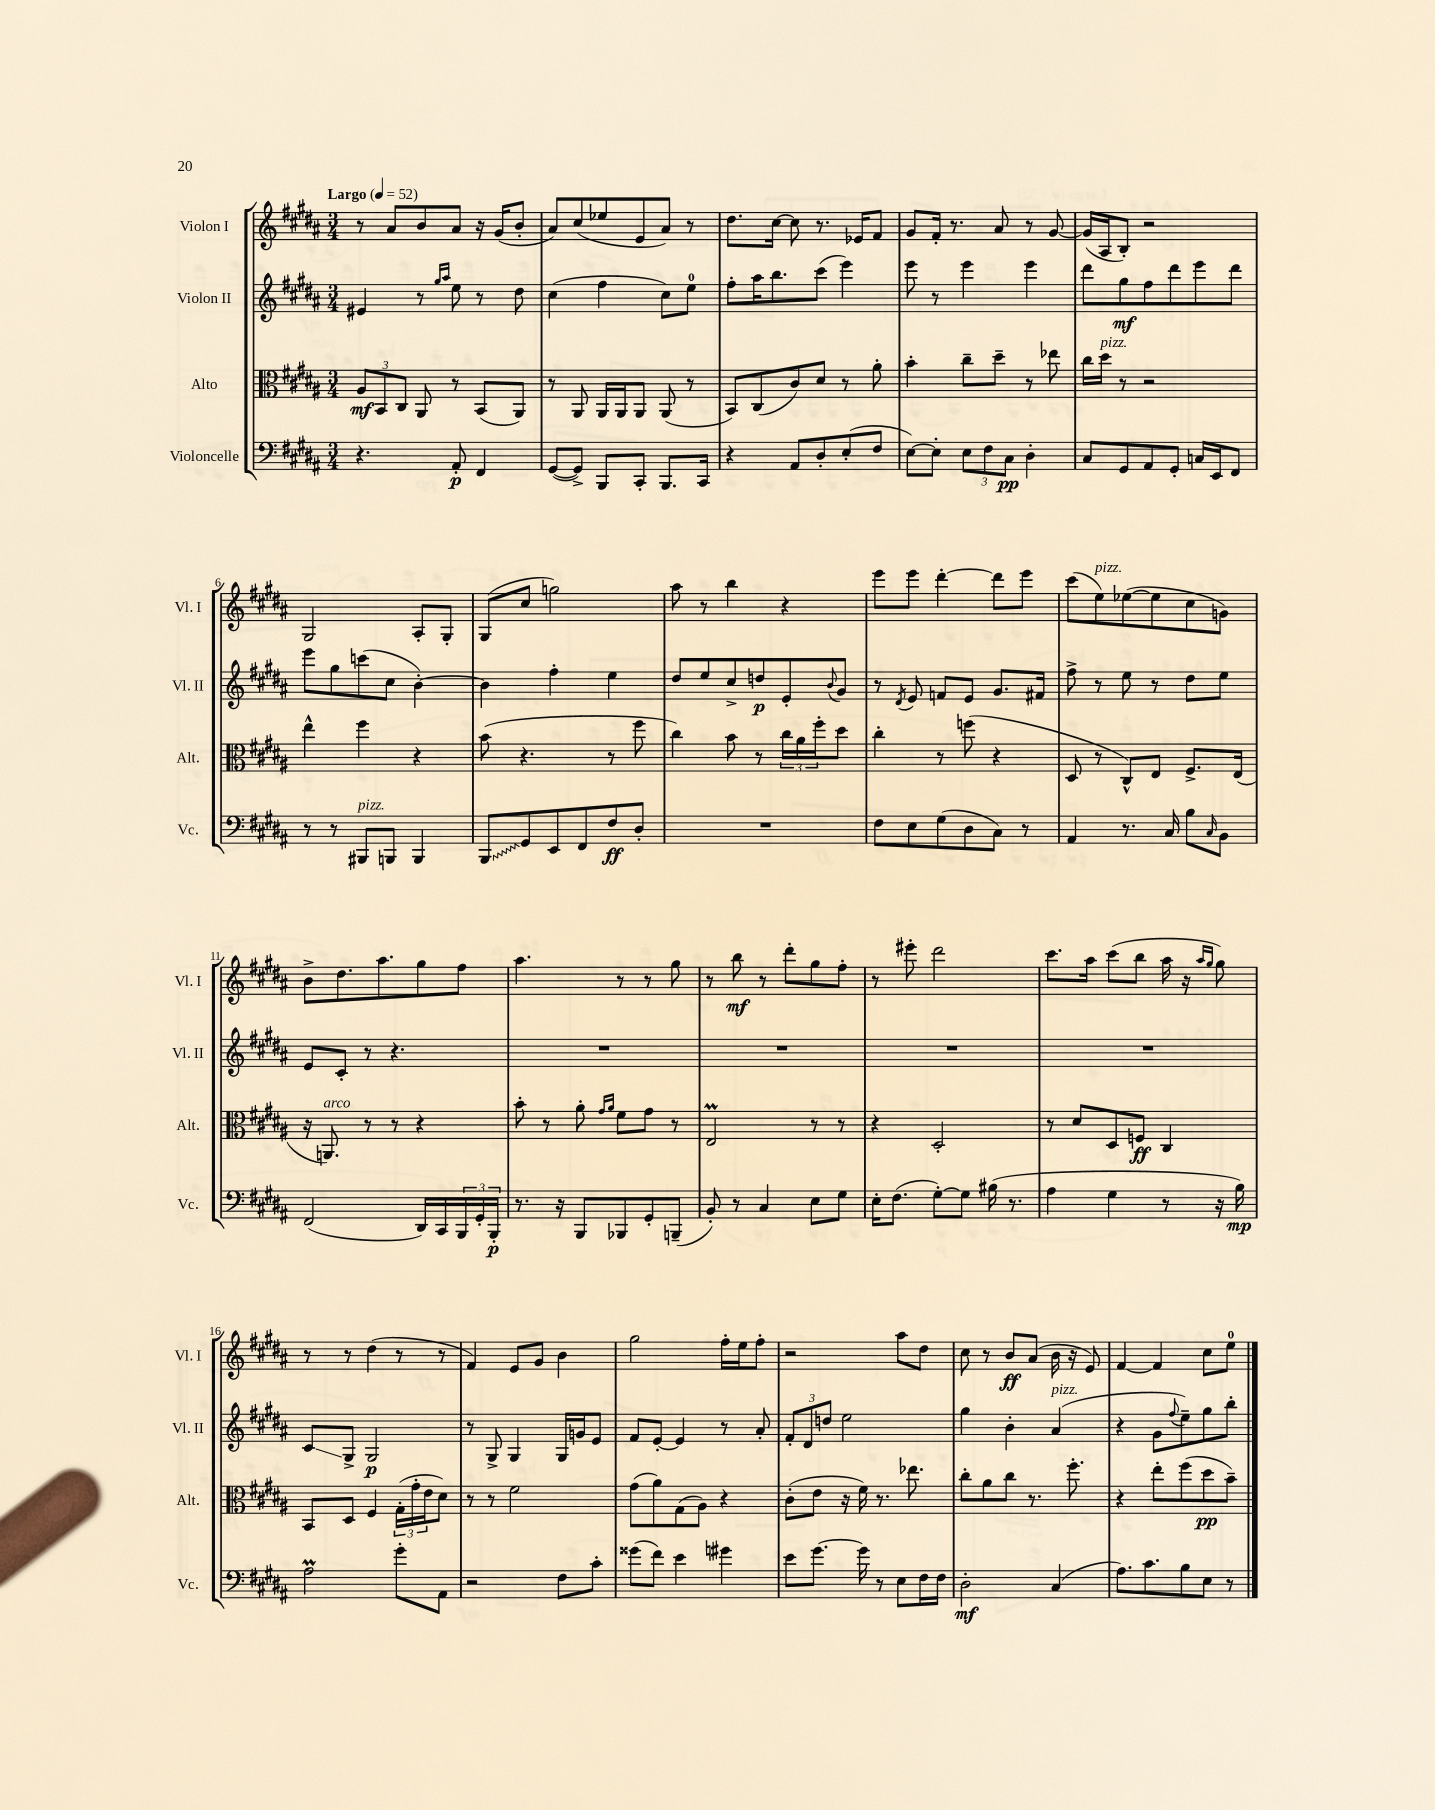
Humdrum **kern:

**kern	**kern	**kern	**kern
*staff4	*staff3	*staff2	*staff1
*clefF4	*clefC3	*clefG2	*clefG2
*k[f#c#g#d#a#]	*k[f#c#g#d#a#]	*k[f#c#g#d#a#]	*k[f#c#g#d#a#]
*M3/4	*M3/4	*M3/4	*M3/4
*MM52	*MM52	*MM52	*MM52
4.r	12A#/L	4e#/	8r
.	12BB/	.	.
.	.	.	8a#/L
.	12C#/J	.	.
.	8AA#/	8r	8b/
.	.	16qqgg#/LL	.
.	.	16qqaa#/JJ	.
8AA#'/	8r	8ee\	8a#/J
4FF#/	(8BB/L	8r	16r
.	.	.	(16g#/LK
.	8AA#/J)	8dd#\	8b'/J
=	=	=	=
([8GG#/L	8r	(4cc#\	8a#/L)
8GG#^/]J)	8AA#/	.	(8cc#/
8BBB/L	16AA#/LL	4ff#\	8ee-/
.	16AA#/J	.	.
8CC#'/J	8AA#/J	.	8e/
8.BBB/L	(8AA#/	8cc#\L)	8a#/J)
.	8r	8ee\J	8r
16CC#/Jk	.	.	.
=	=	=	=
4r	8BB/L)	8ff#'\L	8.dd#\L
.	(8C#/	16aa#\K	.
.	.	8.bb\	[16cc#\Jk
8AA#/L	8c#/)	.	8cc#\]
8D#'/	8d#/J	(8ccc#\J	8.r
(8E'/	8r	4eee\)	.
.	.	.	16e-/LK
8F#/J	8a#'\	.	8f#/J
=	=	=	=
[8E\L)	4b'\	8eee\	8g#/L
8E'\]J	.	8r	16f#'/Jk
.	.	.	8.r
12E\L	8cc#~\L	4eee\	.
12F#\	.	.	.
.	8dd#~\J	.	8a#/
12C#\J	.	.	.
4D#'\	8r	4eee\	8r
.	8ee-\	.	[8g#/
=	=	=	=
8C#/L	16cc#\LL	8ddd#\L	(16g#/]LL
.	16dd#\JJ	.	16A#/J
8GG#/	8r	8gg#\	8B'/J)
8AA#/	2r	8ff#\	2r
8GG#'/J	.	8ddd#\	.
16C/LL	.	8eee\	.
16EE/J	.	.	.
8FF#/J	.	8ddd#\J	.
=	=	=	=
8r	4ee^^\	8eee\L	2G#/
8r	.	8gg#\	.
8BBB#/L	4ff#\	(8ccc\	.
8BBB/J	.	8cc#\J	.
4BBB/	4r	[4b'\)	8A#'/L
.	.	.	8G#'/J
=	=	=	=
8BBB/L	(8b\	4b\]	(8G#/L
8GG#/	4.r	.	8cc#/J
8EE/	.	4ff#'\	2gg\)
8FF#/	.	.	.
8F#/	8r	4ee\	.
8D#'/J	8ff#\	.	.
=	=	=	=
2.r	4cc#\)	8dd#/L	8aa#\
.	.	8ee/	8r
.	8b\	8cc#^/	4bb\
.	8r	8dd/	.
.	24cc#\LL	8e'/	4r
.	24a#\	.	.
.	24ff#'\J	.	.
.	.	8qqb/	.
.	8dd#\J	8g#/J	.
=	=	=	=
8F#\L	4cc#'\	8r	8eee\L
.	.	8qd#/	.
8E\	.	8e/	8eee\J
(8G#\	8r	8f/L	[4ddd#'\
8D#\	(8ff\	8e/J	.
8C#\J)	4r	8.g#/L	8ddd#\]L
8r	.	.	8eee\J
.	.	16f#/Jk	.
=	=	=	=
4AA#/	8D#/	8ff#^\	(8ccc#\L
.	8r	8r	8ee\)
8.r	8C#^^/L)	8ee\	([8ee-\
.	8E/J	8r	8ee-\]
16C#/	.	.	.
8B\L	8.F#^/L	8dd#\L	8cc#\
16qqC#/	.	.	.
8BB\J	.	8ee\J	8g\J)
.	(16E/Jk	.	.
=	=	=	=
(2FF#/	16r	8e/L	8b^\L
.	8.AA/)	.	.
.	.	8c#'/J	8.dd#\
.	8r	8r	.
.	.	.	8.aa#\
.	8r	4.r	.
16DD#/LL)	4r	.	8gg#\
16CC#/	.	.	.
24BBB/	.	.	8ff#\J
24GG#'/	.	.	.
24BBB'/JJ	.	.	.
=	=	=	=
8.r	8b'\	2.r	4.aa#\
.	8r	.	.
16r	.	.	.
8BBB/L	8a#'\	.	.
.	16qqg#/LL	.	.
.	16qqa#/JJ	.	.
8BBB-/	8f#\L	.	8r
8GG#'/	8g#\J	.	8r
(8BBB~/J	8r	.	8gg#\
=	=	=	=
8BB'/)	2E/	2.r	8r
8r	.	.	8bb\
4C#/	.	.	8r
.	.	.	8ddd#'\L
8E\L	8r	.	8gg#\
8G#\J	8r	.	8ff#'\J
=	=	=	=
16E'\LK	4r	2.r	8r
(8.F#\J	.	.	.
.	.	.	8eee#'\
[8G#'\L)	2D#'/	.	2ddd#\
8G#\]J	.	.	.
(16B#\	.	.	.
8.r	.	.	.
=	=	=	=
4A#\	8r	2.r	8.ccc#\L
.	8d#/L	.	.
.	.	.	16aa#\Jk
4G#\	8D#/	.	(8ccc#\L
.	8F/J	.	8bb\J
8r	4C#/	.	16aa#\
.	.	.	16r
.	.	.	16qqaa#/LL
.	.	.	16qqgg#/JJ
16r	.	.	8gg#\)
16B\)	.	.	.
=	=	=	=
2A#\	8BB/L	8c#/L	8r
.	8D#/J	8G#^/J	8r
.	4F#/	2G#/	(4dd#\
8g#'\L	(24G#'\LL	.	8r
.	24g#'\	.	.
.	24e\J	.	.
8AA#\J	8d#\J)	.	8r
=	=	=	=
2r	8r	8r	4f#/)
.	8r	8G#^/	.
.	2f#\	4G#/	8e/L
.	.	.	8g#/J
8F#\L	.	16G#/LL	4b\
.	.	16g/J	.
8c#'\J	.	8e/J	.
=	=	=	=
(8g##\L	(8g#\L	8f#/L	2gg#\
8f#\J)	8a#\)	[8e'/J	.
4e\	(8G#\	4e/]	.
.	8A#\J)	.	.
4g#\	4r	8r	16ff#'\LL
.	.	.	16ee\J
.	.	8a#'/	8ff#'\J
=	=	=	=
8e\L	(8c#'\L	12f#'/L	2r
.	.	12d#/	.
[8.g#\J	8e\J	.	.
.	.	12dd/J	.
.	16r	2ee\	.
16g#\]	16f#\)	.	.
8r	8.r	.	.
8E\L	.	.	8aa#\L
.	8.ee-\	.	.
16F#\L	.	.	8dd#\J
16F#\JJ	.	.	.
=	=	=	=
2D#'\	8cc#'\L	4gg#\	8cc#\
.	8a#\	.	8r
.	8cc#\J	4b'\	8b/L
.	8.r	.	(8a#/J
(4C#/	.	(4a#/	16b\
.	8.ff#'\	.	16r
.	.	.	8e/)
=	=	=	=
8.A#\L)	4r	4r	[4f#/
8.c#\	.	.	.
.	8ee'\L	8g#\L	4f#/]
.	.	8qqff#/	.
8B\	(8ff#\	8ee~\)	.
8E\J	8dd#\	8gg#\	8cc#\L
8r	8b~\J)	8bb'\J	8ee\J
==	==	==	==
*-	*-	*-	*-
